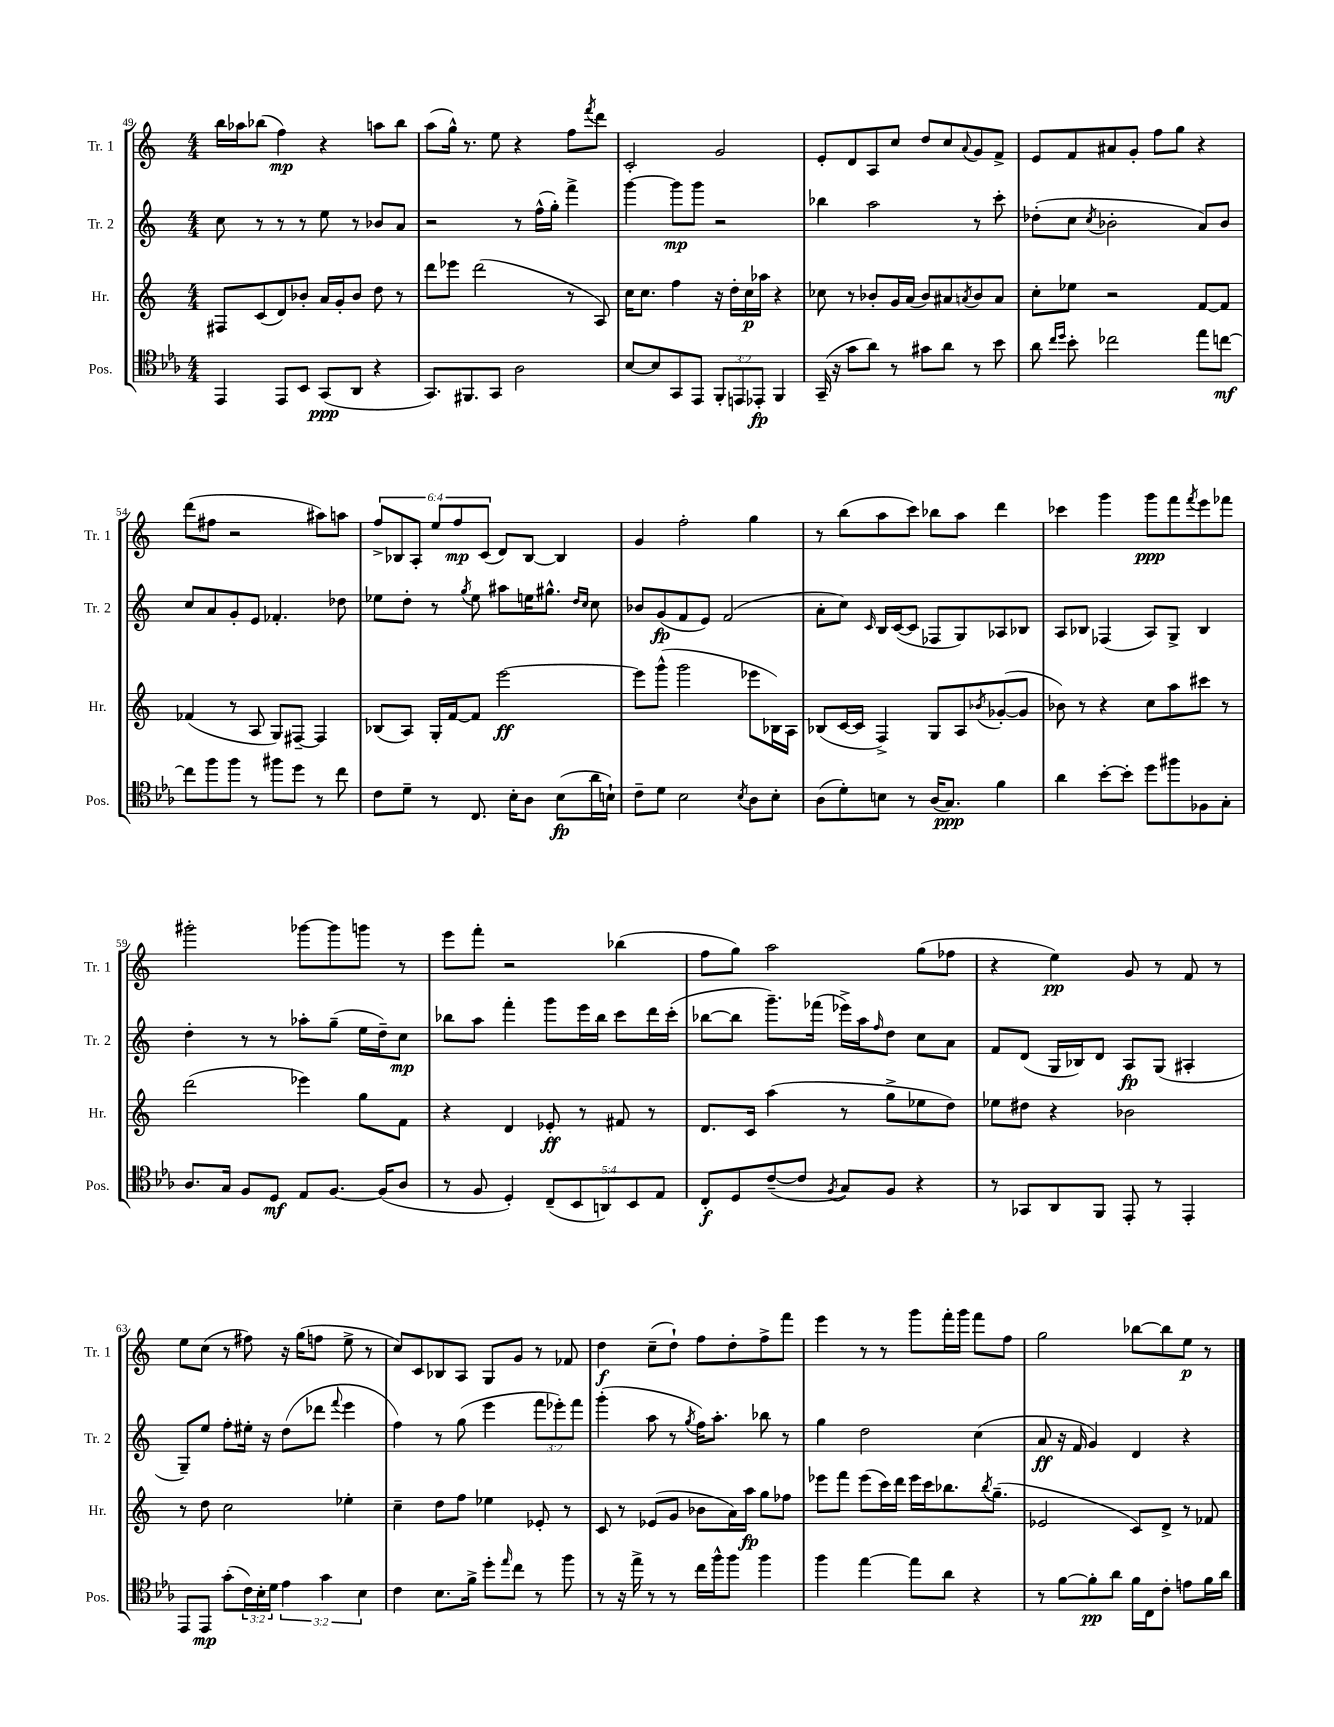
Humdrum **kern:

**kern	**dynam	**kern	**dynam	**kern	**dynam	**kern	**dynam
*part4	*part4	*part3	*part3	*part2	*part2	*part1	*part1
*staff4	*staff4	*staff3	*staff3	*staff2	*staff2	*staff1	*staff1
*I"Pos.	*	*I"Hr.	*	*I"Tr. 2	*	*I"Tr. 1	*
*I'Pos.	*	*I'Hr.	*	*I'Tr. 2	*	*I'Tr. 1	*
*clefC4	*	*clefG2	*	*clefG2	*	*clefG2	*
*k[b-e-a-]	*	*k[]	*	*k[]	*	*k[]	*
*M4/4	*	*M4/4	*	*M4/4	*	*M4/4	*
=49	=49	=49	=49	=49	=49	=49	=49
4EE-/	.	8F#X/L	.	8cc\	.	16bb\LL	.
.	.	.	.	.	.	16aa-X\J	.
.	.	(8c/	.	8r	.	(8bb-X\J	.
8EE-/L	.	8d/)	.	8r	.	4ff\)	mp
8BB-/J	.	8b-X'/J	.	8r	.	.	.
(8GG/L	ppp	16a/LL	.	8ee\	.	4r	.
.	.	16g'/J	.	.	.	.	.
8AA-/J	.	8b-/J	.	8r	.	.	.
4r	.	8dd\	.	8b-X/L	.	8aan\L	.
.	.	8r	.	8a/J	.	8bb-\J	.
=50	=50	=50	=50	=50	=50	=50	=50
8.GG/L)	.	8ddd\L	.	2r	.	(8aa\L	.
.	.	8eee-X\J	.	.	.	16gg^^\Jk)	.
8.FF#X/	.	.	.	.	.	8.r	.
.	.	(2ddd\	.	.	.	.	.
8GG/J	.	.	.	.	.	8ee\	.
2A-\	.	.	.	8r	.	4r	.
.	.	.	.	(16ff^^\LL	.	.	.
.	.	.	.	16gg'\JJ)	.	.	.
.	.	8r	.	4fff^\	.	8ff\L	.
.	.	.	.	.	.	8qfff/	.
.	.	8A/)	.	.	.	8ddd\J	.
=51	=51	=51	=51	=51	=51	=51	=51
[8B-/L	.	16cc\KL	.	[4ggg\	.	2c'/	.
.	.	8.cc\J	.	.	.	.	.
8B-/]	.	.	.	.	.	.	.
8GG/	.	4ff\	.	8ggg\L]	mp	.	.
8EE-/J	.	.	.	8ggg\J	.	.	.
12FF'/L	.	16r	.	2r	.	2g/	.
.	.	16dd'\LL	.	.	.	.	.
12EEn/	.	.	.	.	.	.	.
.	.	16cc\	p	.	.	.	.
12EE-X'/J	fp	.	.	.	.	.	.
.	.	16aa-X\JJ	.	.	.	.	.
4FF/	.	4r	.	.	.	.	.
=52	=52	=52	=52	=52	=52	=52	=52
(16GG~/	.	8cc-X\	.	4bb-X\	.	8e'/L	.
16r	.	.	.	.	.	.	.
8g\L	.	8r	.	.	.	8d/	.
8a-\J)	.	8b-X'/L	.	2aa\	.	8A/	.
8r	.	16g/L	.	.	.	8cc/J	.
.	.	(16a/JJ	.	.	.	.	.
8g#X\L	.	8b-/L)	.	.	.	8dd/L	.
8a-\J	.	8a#X/	.	.	.	8cc/	.
.	.	8qan/	.	.	.	8qqa/	.
8r	.	8b-/	.	8r	.	8g/	.
8b-\	.	8a/J	.	8ccc'\	.	8f^/J	.
=53	=53	=53	=53	=53	=53	=53	=53
8a-\	.	8cc'\L	.	(8dd-X'\L	.	8e/L	.
16qqcc/LL	.	.	.	.	.	.	.
16qqdd/JJ	.	.	.	.	.	.	.
8b-'\	.	8ee-X\J	.	8cc\J	.	8f/	.
.	.	.	.	8qcc/	.	.	.
2cc-X\	.	2r	.	2b-X'\	.	8a#X/	.
.	.	.	.	.	.	8g'/J	.
.	.	.	.	.	.	8ff\L	.
.	.	.	.	.	.	8gg\J	.
8ee-\L	.	[8f/L	.	8a/L)	.	4r	.
[8ccn\J	mf	8f/J]	.	8b-/J	.	.	.
!!LO:LB:g=z
=54	=54	=54	=54	=54	=54	=54	=54
8cc\L]	.	(4f-X/	.	8cc/L	.	(8ddd\L	.
8ff\	.	.	.	8a/	.	8ff#X\J	.
8ff\J	.	8r	.	8g'/	.	2r	.
8r	.	8A/	.	8e/J	.	.	.
8ff#X\L	.	8G/L)	.	4.f-X'/	.	.	.
8dd\J	.	[8F#X~/J	.	.	.	.	.
8r	.	4F#/]	.	.	.	8aa#X\L)	.
8cc\	.	.	.	8dd-X\	.	8aan\J	.
=55	=55	=55	=55	=55	=55	=55	=55
8c\L	.	(8B-X/L	.	8ee-X\L	.	12ff^/L	.
.	.	.	.	.	.	12B-X/	.
8d~\J	.	8A/J)	.	8dd'\J	.	.	.
.	.	.	.	.	.	12A'/J	.
8r	.	16G'/LL	.	8r	.	12ee/L	.
.	.	[16f/J	.	.	.	.	.
.	.	.	.	.	.	12ff/	mp
.	.	.	.	8qgg/	.	.	.
8.C/	.	8f/J]	.	8ee-\	.	.	.
.	.	.	.	.	.	(12c/J	.
.	.	[2eee\	ff	8aa#X\L	.	8d/L)	.
16B-'\KL	.	.	.	.	.	.	.
8A-\J	.	.	.	16een\K	.	[8B-/J	.
.	.	.	.	8.gg#X^^\J	.	.	.
(8B-\L	fp	.	.	.	.	4B-/]	.
.	.	.	.	16qqdd/LL	.	.	.
.	.	.	.	16qqcc/JJ	.	.	.
16a-\L	.	.	.	8cc\	.	.	.
16Bn`\JJ)	.	.	.	.	.	.	.
=56	=56	=56	=56	=56	=56	=56	=56
8c~\L	.	8eee\L]	.	8b-X/L	.	4g/	.
8d\J	.	(8ggg^^\J	.	(8g/	fp	.	.
2B-\	.	2ggg\	.	8f/	.	2ff'\	.
.	.	.	.	8e/J)	.	.	.
.	.	.	.	(2f/	.	.	.
8qB-/	.	.	.	.	.	.	.
8A-\L	.	8eee-X\L	.	.	.	4gg\	.
8B-'\J	.	16B-X\L)	.	.	.	.	.
.	.	16A\JJ	.	.	.	.	.
=57	=57	=57	=57	=57	=57	=57	=57
(8A-\L	.	(8B-X/L	.	8a'\L	.	8r	.
8d'\)	.	[16c/L	.	8cc\J)	.	(8bb\L	.
.	.	16c/JJ]	.	.	.	.	.
.	.	.	.	16qqc/	.	.	.
8Bn\J	.	4F^/)	.	16B/LL	.	8aa\	.
.	.	.	.	([16c/J	.	.	.
8r	.	.	.	8c/J]	.	8ccc\J)	.
(16A-/KL	.	8G/L	.	8F-X/L	.	8bb-X\L	.
8.G/J)	ppp	.	.	.	.	.	.
.	.	8A/	.	8G/)	.	8aa\J	.
.	.	8qb-X/	.	.	.	.	.
4f\	.	([8g-X'/	.	8A-X/	.	4ddd\	.
.	.	8g-/J]	.	8B-X/J	.	.	.
=58	=58	=58	=58	=58	=58	=58	=58
4a-\	.	8b-X\)	.	8A/L	.	4ccc-X\	.
.	.	8r	.	8B-X/J	.	.	.
[8b-'\L	.	4r	.	(4F-X/	.	4ggg\	.
8b-'\J]	.	.	.	.	.	.	.
8dd\L	.	8cc\L	.	8A/L)	.	8ggg\L	ppp
8ff#X\	.	8aa\	.	8G^/J	.	8fff\	.
.	.	.	.	.	.	8qfff/	.
8F-X\	.	8ccc#X\J	.	4B-/	.	8eee\	.
8G'\J	.	8r	.	.	.	8fff-X\J	.
!!LO:LB:g=z
=59	=59	=59	=59	=59	=59	=59	=59
8.A-/L	.	(2ddd\	.	4dd'\	.	2ggg#X'\	.
16G/Jk	.	.	.	.	.	.	.
8F/L	.	.	.	8r	.	.	.
8D/J	mf	.	.	8r	.	.	.
8E-/L	.	4eee-X\)	.	8aa-X'\L	.	[8ggg-X\L	.
[8.F/J	.	.	.	(8gg~\J	.	8ggg-\]	.
.	.	8gg\L	.	16ee\LL	.	8gggn\J	.
(16F/KL]	.	.	.	16dd~\J)	.	.	.
8A-/J	.	8f\J	.	8cc\J	mp	8r	.
=60	=60	=60	=60	=60	=60	=60	=60
8r	.	4r	.	8bb-X\L	.	8eee\L	.
8F/	.	.	.	8aa\J	.	8fff'\J	.
4D'/)	.	4d/	.	4fff'\	.	2r	.
(10C~/L	.	8e-X'/	ff	8ggg\L	.	.	.
10BB-/	.	.	.	.	.	.	.
.	.	8r	.	16eee\L	.	.	.
.	.	.	.	16bb-\JJ	.	.	.
10AAn/)	.	.	.	.	.	.	.
.	.	8f#X/	.	8ccc\L	.	(4bb-X\	.
10BB-/	.	.	.	.	.	.	.
.	.	8r	.	16ddd\L	.	.	.
10E-/J	.	.	.	.	.	.	.
.	.	.	.	(16ccc'\JJ	.	.	.
=61	=61	=61	=61	=61	=61	=61	=61
8C'/L	f	8.d/L	.	[8bb-X\L	.	8ff\L	.
8D/	.	.	.	8bb-\J]	.	8gg\J)	.
.	.	16c/Jk	.	.	.	.	.
([8c~/	.	(4aa\	.	8.ggg~\L)	.	2aa\	.
8c/J]	.	.	.	.	.	.	.
.	.	.	.	(16fff-X\Jk	.	.	.
8qF/	.	.	.	.	.	.	.
8G/L)	.	8r	.	16eee-X^\LL)	.	.	.
.	.	.	.	16aa\J	.	.	.
.	.	.	.	16qqff/	.	.	.
8F/J	.	8gg^\L	.	8dd\J	.	.	.
4r	.	8ee-X\	.	8cc\L	.	(8gg\L	.
.	.	8dd\J)	.	8a\J	.	8ff-X\J	.
=62	=62	=62	=62	=62	=62	=62	=62
8r	.	8ee-X\L	.	8f/L	.	4r	.
8GG-X/L	.	8dd#X\J	.	(8d/J	.	.	.
8AA-/	.	4r	.	16G/LL	.	4ee\)	pp
.	.	.	.	16B-X/J)	.	.	.
8FF/J	.	.	.	8d/J	.	.	.
8EE-'/	.	2b-X\	.	8A/L	fp	8g/	.
8r	.	.	.	(8G/J	.	8r	.
4EE-'/	.	.	.	4A#X'/	.	8f/	.
.	.	.	.	.	.	8r	.
!!LO:LB:g=z
=63	=63	=63	=63	=63	=63	=63	=63
8EE-/L	.	8r	.	8G~/L)	.	8ee\L	.
8EE-/J	mp	8dd\	.	8ee/J	.	(8cc\J	.
(8g'\L	.	2cc\	.	8ff'\L	.	8r	.
24c\L)	.	.	.	16ee#X'\Jk	.	8ff#X\)	.
24B-'\	.	.	.	.	.	.	.
.	.	.	.	16r	.	.	.
24d\JJ	.	.	.	.	.	.	.
6e-\	.	.	.	(8dd\L	.	16r	.
.	.	.	.	.	.	(16gg\KL	.
.	.	.	.	8ddd-X\J	.	8ffn\J	.
6g\	.	.	.	.	.	.	.
.	.	.	.	8qqfff/	.	.	.
.	.	4ee-X'\	.	4eee\	.	8ee^\	.
6B-\	.	.	.	.	.	.	.
.	.	.	.	.	.	8r	.
=64	=64	=64	=64	=64	=64	=64	=64
4c\	.	4cc~\	.	4ff\)	.	8cc/L)	.
.	.	.	.	.	.	8c/	.
8.B-\L	.	8dd\L	.	8r	.	8B-X/	.
.	.	8ff\J	.	(8gg\	.	8A/J	.
16f^\Jk	.	.	.	.	.	.	.
8dd'\L	.	4ee-X\	.	4eee\	.	8G/L	.
16qqee-/	.	.	.	.	.	.	.
8cc\J	.	.	.	.	.	8g/J	.
8r	.	8e-X'/	.	12fff\L	.	8r	.
.	.	.	.	12eee-X'\)	.	.	.
8ff\	.	8r	.	.	.	8f-X/	.
.	.	.	.	12fff\J	.	.	.
=65	=65	=65	=65	=65	=65	=65	=65
8r	.	8c/	.	(4ggg'\	.	4dd\	f
16r	.	8r	.	.	.	.	.
16ee-^\	.	.	.	.	.	.	.
8r	.	(8e-X/L	.	8aa\	.	(8cc~\L	.
8r	.	8g/J	.	8r	.	8dd`\J)	.
.	.	.	.	8qgg/	.	.	.
16cc\LL	.	8b-X\L	.	16ff\KL)	.	8ff\L	.
16ff^^\J	.	.	.	8.aa'\J	.	.	.
8ff\J	.	16a\L)	.	.	.	8dd'\	.
.	.	16aa\JJ	fp	.	.	.	.
4ff\	.	8gg\L	.	8bb-X\	.	8ff^\	.
.	.	8ff-X\J	.	8r	.	8fff\J	.
=66	=66	=66	=66	=66	=66	=66	=66
4ff\	.	8eee-X\L	.	4gg\	.	4eee\	.
.	.	8fff\J	.	.	.	.	.
[4ee-\	.	(8eee-\L	.	2dd\	.	8r	.
.	.	16ccc\L)	.	.	.	8r	.
.	.	16ddd\JJ	.	.	.	.	.
8ee-\L]	.	16eee-\LL	.	.	.	8ggg\L	.
.	.	16ccc\J	.	.	.	.	.
8a-\J	.	8.bb-X\	.	.	.	16fff'\L	.
.	.	.	.	.	.	16ggg\JJ	.
4r	.	.	.	(4cc\	.	8fff\L	.
.	.	8qbb-/	.	.	.	.	.
.	.	(8.gg~\J	.	.	.	.	.
.	.	.	.	.	.	8ff\J	.
=67	=67	=67	=67	=67	=67	=67	=67
8r	.	2e-X/	.	8a/	ff	2gg\	.
[8f\L	.	.	.	16r	.	.	.
.	.	.	.	16f/	.	.	.
8f'\]	pp	.	.	4g/)	.	.	.
8a-\J	.	.	.	.	.	.	.
16f\LL	.	8c/L)	.	4d/	.	[8bb-X\L	.
16C\J	.	.	.	.	.	.	.
8c'\J	.	8d^/J	.	.	.	8bb-\]	.
8en\L	.	8r	.	4r	.	8ee\J	p
16f\L	.	8f-X/	.	.	.	8r	.
16a-\JJ	.	.	.	.	.	.	.
==	==	==	==	==	==	==	==
*-	*-	*-	*-	*-	*-	*-	*-
